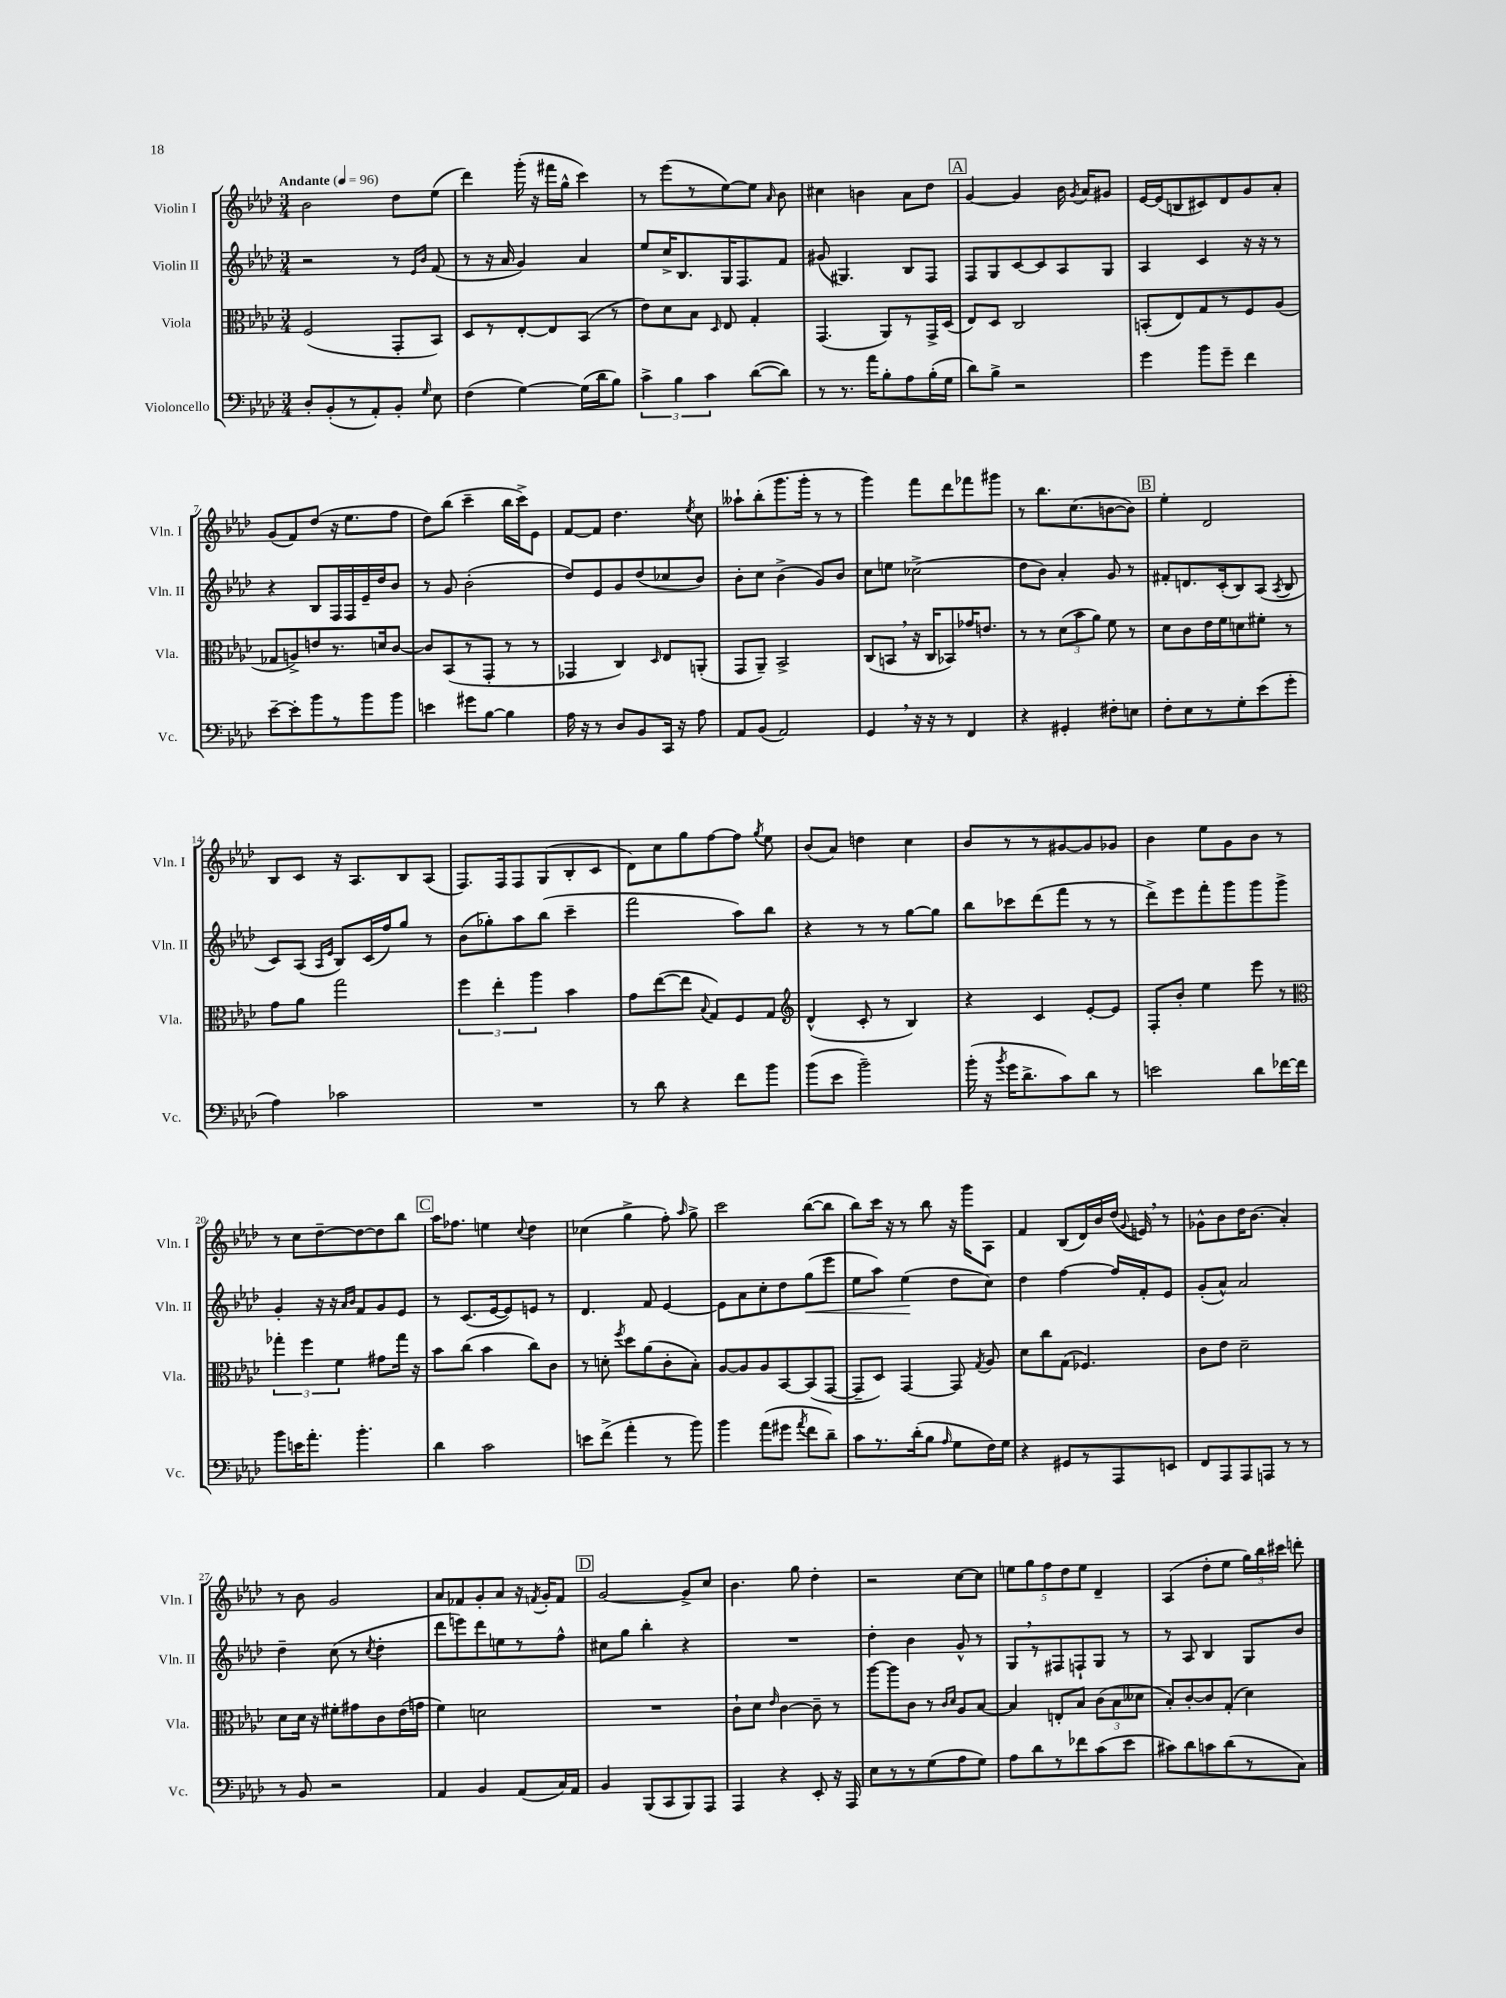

**kern	**kern	**kern	**kern
*staff4	*staff3	*staff2	*staff1
*clefF4	*clefC3	*clefG2	*clefG2
*k[b-e-a-d-]	*k[b-e-a-d-]	*k[b-e-a-d-]	*k[b-e-a-d-]
*M3/4	*M3/4	*M3/4	*M3/4
*MM96	*MM96	*MM96	*MM96
8D-'/L	(2F/	2r	2b-\
(8BB-'/	.	.	.
8r	.	.	.
8AA-'/)	.	.	.
8BB-'/J	8GG'/L	8r	8dd-\L
.	.	16qqe-/LL	.
16qqG/	.	16qqb-/JJ	.
8E-\	8BB-/J)	(8f/	(8ee-\J
=	=	=	=
(4F\	8D-/L	8r	4ddd-\)
.	8r	16r	.
.	.	16a-/	.
[4G\)	[8E-'/	4g/)	(16ggg'\
.	.	.	16r
.	8E-/]	.	16fff#\LL
.	.	.	16gg^^\JJ
(16G\]LL	(8BB-/J	4a-/	4ccc\)
16d-\J	.	.	.
8B-\J)	8r	.	.
=	=	=	=
6c^\	8e-\L)	8ee-/L	8r
.	8d-\	16cc^/K	(8eee-\L
6B-\	.	.	.
.	.	8.B-/	.
.	8B-\J	.	8r
6c\	.	.	.
.	16qqD-/	.	.
.	8E-/	16G/K	[8ee-\)
.	.	8.F/	.
([8d-\L	4G'/	.	8ee-\]J
.	.	.	16qqa-/
8d-\]J)	.	8f/J	8b-\
=	=	=	=
8r	(4.GG/	(8g#/	4cc#\
8.r	.	4.G#/)	.
.	.	.	4b\
16a-\LK	.	.	.
8B-'\	8AA-/L)	.	.
8A-\	8r	8B-/L	8a-\L
(16B-'\L	16GG^/L	8F/J	8dd-\J
16G\JJ	(16D-/JJ	.	.
=	=	=	=
8d-\L)	8E-/L)	8F/L	[4g/
8B-^\J	8D-/J	8G/	.
2r	2C/	[8c/	4g/]
.	.	8c/]	.
.	.	8A-/	16b-\
.	.	.	8qg/
.	.	.	16a-/LK
.	.	8G/J	8g#/J
=	=	=	=
4g\	(8BB'/L	4A-/	[16e-/LL
.	.	.	(16e-/]J
.	8E-/)	.	8B/
8b-\L	8G/	4c/	8c#/)
8g~\J	8r	.	8d-/
4f\	8F/	16r	8g/
.	.	16r	.
.	(8A-/J	8r	8a-'/J
=	=	=	=
[8e-~\L	8G-/L	4r	(8g/L
8e-'\]	8A^/)	.	8f/)
8b-\	8e/	8B-/L	(8dd-/J
8r	8.r	16F/L	16r
.	.	16F/	8.ee-\L
8b-\	.	16e-~/	.
.	16d/k	16dd-/J	.
8b-\J	[8c/J	8b-/J	8ff\J
=	=	=	=
4e\	8c/]L	8r	8dd-\L)
.	(8BB-/	8g/	(8bb-\J
8g#\L	8r	(2b-'\	4ccc~\
[8B-\J	8GG'/J	.	.
4B-\]	8r	.	16bb-\LL
.	.	.	16ccc^\J)
.	8r	.	8e-\J
=	=	=	=
16A-\	4GG-/	8dd-/L)	[8f/L
16r	.	.	.
8r	.	8e-/	8f/]J
8D-/L	4C/)	8g/	4.dd-\
8BB-/	.	(8dd-/	.
.	16qqD-/	.	.
16CC/Jk	8E-/L	8cc-/	.
16r	.	.	.
.	.	.	8qee-/
8A-\	(8AA'/J	8b-/J)	8cc\
=	=	=	=
8AA-/L	8GG/L	8b-'\L	8aa--`\L
(8BB-/J	8AA-~/J)	8cc\J	(8bb-'\
2AA-/)	2BB-^/	(4b-^\	8.ggg\
.	.	.	16ggg'\Jk
.	.	8g/L)	8r
.	.	8b-/J	8r
=	=	=	=
4GG/	(8C/L	8cc\L	4ggg\)
.	8BB/J	8ee\J	.
16r	16r	(2cc-^\	8fff\L
16r	16C/LK	.	.
8r	8BB-/)	.	8ddd-\
4FF/	16g-/K	.	8fff-\
.	8.e/J	.	.
.	.	.	8ggg#\J
=	=	=	=
4r	8r	8dd-\L	8r
.	8r	8b-\J)	8.bb-\L
4GG#'/	(12d-\L	4a-'/	.
.	.	.	(8.cc\
.	12b-\	.	.
.	12a-\J)	.	.
8F#'\L	8f\	8g/	[8b\
8E\J	8r	8r	8b\]J)
=	=	=	=
8F'\L	8d-\L	8f#'/L	4ee-'\
8E-\	8c\	8.d/	.
8r	16e-\L	.	2d-/
.	16f\J	(16c'/k	.
8G'\	8d\	8B-/)	.
(8e-\	8f#'\J	(8A-/J	.
.	.	8qA-/	.
8g'\J	8r	8B-/	.
=	=	=	=
4A-\)	8g\L	8c/L)	8B-/L
.	8a-\J	(8A-/J	8c/J
.	.	16qqA-/LL	.
.	.	16qqe-/JJ	.
2c-\	2gg\	8B-/L)	16r
.	.	.	8.A-/L
.	.	(16c/L	.
.	.	16ff/J)	.
.	.	8gg/J	8B-/
.	.	8r	(8A-/J
=	=	=	=
2.r	6ff\	(8b-\L	8.F/L)
.	.	8gg-'\)	.
.	6ee-'\	.	.
.	.	.	16F/k
.	.	8aa-\	8F/
.	6aa-\	.	.
.	.	(8bb-\J	(8G/
.	4b-\	4ccc~\	8B-'/
.	.	.	8c/J
=	=	=	=
8r	8g\L	2fff\	8d-\L)
8d-\	([8ee-\	.	8cc\
4r	8ee-\]J	.	8gg\
.	8qqB-/	.	.
.	8G/L)	.	[8ff\
8f\L	8F/	8aa-\L)	8ff\]J
.	.	.	8qgg/
8b-\J	8G/J	8bb-\J	8ee-\
=	=	=	=
*	*clefG2	*	*
(8b-\L	(4d-^^/	4r	(8b-/L
8e-\J	.	.	8a-/J)
2b-~\)	8c'/	8r	4dd\
.	8r	8r	.
.	4B-/)	[8gg\L	4cc\
.	.	8gg\]J	.
=	=	=	=
(16b-'\	4r	8bb-\L	8b-/L
16r	.	.	.
8qb-/	.	.	.
16g\LK	.	8ccc-\	8r
8.d-^\	.	.	.
.	4c/	(8ddd-\	8r
8c\)	.	8fff\J	[8g#/
8d-\J	[8e-'/L	8r	8g#/]
8r	8e-/]J	8r	8g-/J
=	=	=	=
2e\	8F'/L	8ddd-^\L)	4b-\
.	8b-'/J	8eee-\	.
.	4ee-\	8fff'\	8ee-\L
.	.	8ggg\	8g\
8d-\L	8eee-\	8ggg\	8b-\J
[16f-\L	8r	8ggg^\J	8r
16f-\]JJ	.	.	.
=	=	=	=
*	*clefC3	*	*
8b-\L	6gg-'\	4g'/	8r
16e\K	.	.	8cc\L
.	6ff\	.	.
8.a-'\J	.	.	.
.	.	16r	[8dd-~\
.	.	16r	.
.	6f\	.	.
.	.	16qqa-/LL	.
.	.	16qqb-/JJ	.
4.b-'\	.	8f/L	8dd-\_
.	8g#\L	8g/	8dd-\]
.	16gg-\Jk	8e-/J	8bb-\J
.	16r	.	.
=	=	=	=
4d-\	8b-\L	8r	16aa-\LK
.	.	.	8.ff-\J
.	(8cc\J	(8.c/L	.
2c\	4b-\	.	4ee\
.	.	[16e-/k	.
.	.	8e-/])	.
.	.	.	8qqcc/
.	8cc\L)	8e/J	4dd-\
.	8c\J	8r	.
=	=	=	=
8e\L	8r	4.d-/	(4cc-\
(8f^\J	8d'\	.	.
.	8qff/	.	.
4a-'\	8dd-\L	.	4gg^\
.	(8a-\	8f/	.
8r	8c'\	[4e-/	8ff'\)
.	.	.	16qqaa-/
8b-\)	8B-'\J)	.	8gg^\
=	=	=	=
4b-\	[8A-/L	8e-\]L	2ccc\
.	8A-/]	8a-\	.
(8a-\L	8A-/	8cc'\	.
8g#\J	[8BB-/	8dd-\	.
8qa-/	.	.	.
8f\L	(8BB-/]	(8gg\	([8bb-\L
8d-~\J)	[8GG/J	8eee-\J	8bb-\]J
=	=	=	=
8c\L	8GG~/]L	8ee-\L	8bb-\L)
8.r	8D-/J)	8aa-\J)	16ccc\Jk
.	.	.	16r
.	[4GG/	(4ee-\	8r
(16d-'\k	.	.	.
8B-\J	.	.	8bb-\
16qqA-/	.	.	.
8G\L	8GG/]	8dd-\L	16r
.	.	.	16ggg\LK
.	8qG/	.	.
16F\L)	8A-/	8cc\J)	8A-\J
16G\JJ	.	.	.
=	=	=	=
4r	8d-\L	4dd-\	4f/
.	8cc\	.	.
8GG#/L	(8G\J	[4ff\	(8B-/L
8r	4.F-/)	.	16d-/L)
.	.	.	16b-/
8AAA-/	.	16ff/]LL	(16dd-/JJ
.	.	.	8qqg/
.	.	16f'/J	16e/)
8EE/J	.	8e-/J	8r
=	=	=	=
8FF/L	8c\L	(8g'/L	8g-^^\L
8AAA-/	8e-\J	8a-^^/J)	8b-\
8AAA-/	2d-~\	2a-/	16dd-\K
.	.	.	(8.b-\J
8AAA/J	.	.	.
8r	.	.	4a-'/)
8r	.	.	.
=	=	=	=
8r	8d-\L	4dd-~\	8r
8BB-/	16d-\Jk	.	8b-\
.	16r	.	.
2r	8f#'\L	(8cc\	2g/
.	8g#\	8r	.
.	.	8qcc/	.
.	8c\	4dd-'\	.
.	(16e-\L	.	.
.	16g\JJ	.	.
=	=	=	=
4AA-/	4f\)	8ddd-\L	8a-/L
.	.	8eee\)	8f-/
4BB-/	2d\	8ddd-\	8g'/
.	.	8ee\	8a-/J
(8AA-/L	.	8r	16r
.	.	.	8qf/
.	.	.	16g'/LK
16C/L)	.	8ff^^\J	8f/J
16AA-/JJ	.	.	.
=	=	=	=
4BB-/	2.r	8cc#\L	[2g/
.	.	8gg\J	.
(8BBB-/L	.	4bb-'\	.
8CC/	.	.	.
8BBB-/)	.	4r	8g^/]L
8AAA-/J	.	.	8cc/J
=	=	=	=
4AAA-/	8c`\L	2.r	4.b-\
.	8d-\J	.	.
.	16qqe-/	.	.
4r	[4c\	.	.
.	.	.	8gg\
8EE-'/	8c~\]	.	4dd-'\
16r	8r	.	.
16AAA-/	.	.	.
=	=	=	=
8E-\L	[8aa-\L	4dd-'\	2r
8r	8aa-\]	.	.
8r	8c\J	4b-\	.
(8G\	8r	.	.
.	16qqc/LL	.	.
.	16qqd-/JJ	.	.
8A-\	8A-/L	8g^^/	[8cc\L
8G\J)	[8B-/J	8r	8cc\]J
=	=	=	=
8A-\L	4B-/]	8G/L	10ee\L
.	.	.	10gg\
8d-\	.	8r	.
.	.	.	10ff\
8r	8E'/L	8F#/	.
.	.	.	10dd-\
8f-\	8B-/J	8F`/	.
.	.	.	10ee\J
(8c\	(12c\L	8G/J	4d-~/
.	12B-\	.	.
8e-\J	.	8r	.
.	12d--\J	.	.
=	=	=	=
8c#\L)	8B-'/L)	8r	(4A-/
8d-\	[8c'/	8A-/	.
8c\	8c/]	4B-/	8dd-'\L
(8d-\	(8G'/J	.	8ee-\J
8r	4d-\)	8G/L	24gg\LL)
.	.	.	24bb-\
.	.	.	24ccc#\JJ
8C\J)	.	8b-/J	8ddd'\
==	==	==	==
*-	*-	*-	*-
